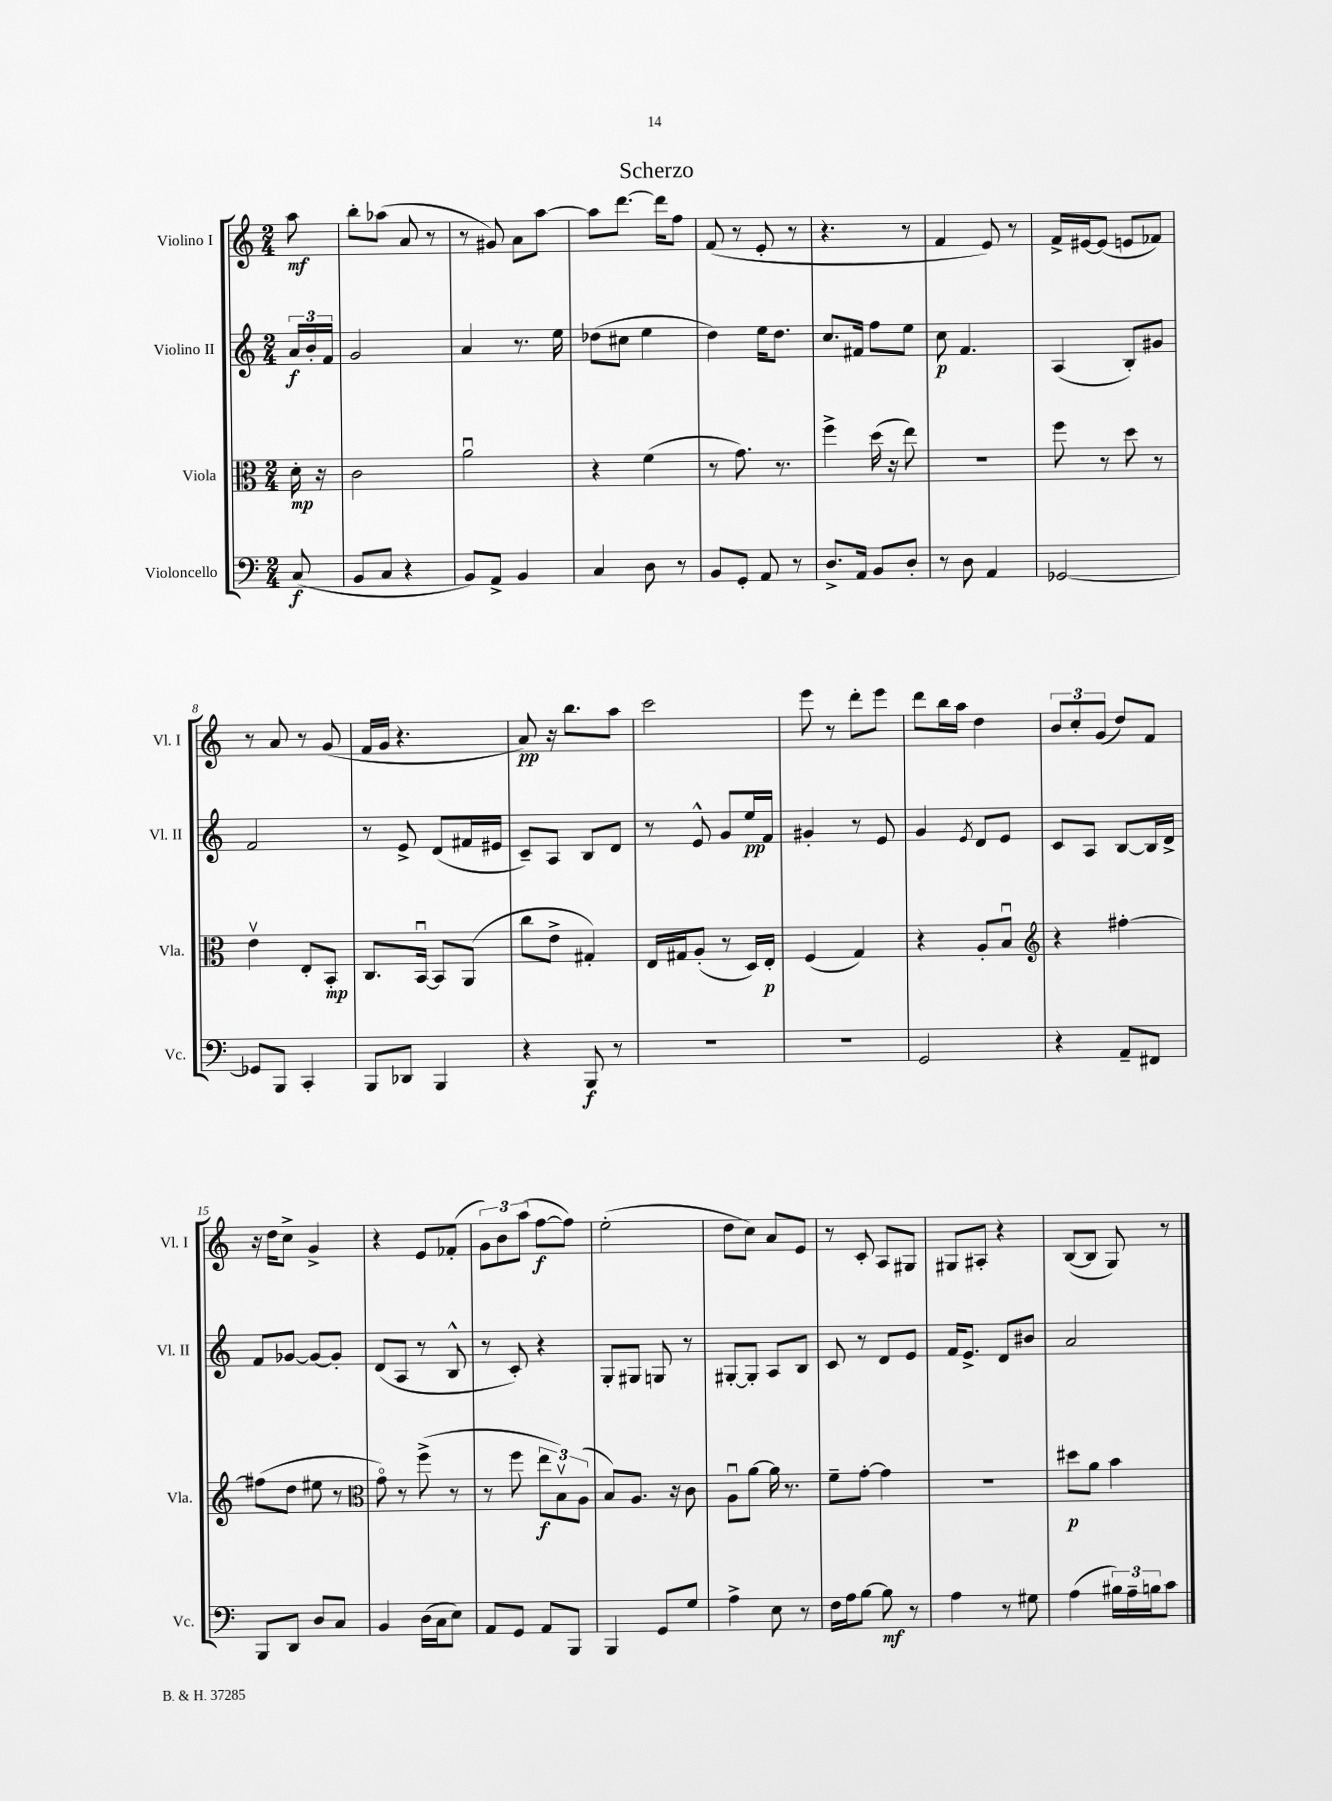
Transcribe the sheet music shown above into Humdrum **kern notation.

**kern	**kern	**kern	**kern
*staff4	*staff3	*staff2	*staff1
*clefF4	*clefC3	*clefG2	*clefG2
*k[]	*k[]	*k[]	*k[]
*M2/4	*M2/4	*M2/4	*M2/4
(8C/	16d'\	24a/LL	8aa\
.	.	24b'/	.
.	16r	.	.
.	.	24f/JJ	.
=	=	=	=
8BB/L	2c\	2g/	8bb'\L
8C/J	.	.	(8aa-\J
4r	.	.	8a/
.	.	.	8r
=	=	=	=
8BB/L)	2au\	4a/	8r
8AA^/J	.	.	8g#/)
4BB/	.	8.r	8a\L
.	.	.	[8aa\J
.	.	16ee\	.
=	=	=	=
4C/	4r	(8dd-\L	8aa\]L
.	.	8cc#\J	[8.ddd\J
8D\	(4f\	4ee\	.
.	.	.	16ddd\]LK
8r	.	.	8ff\J
=	=	=	=
8BB/L	8r	4dd\)	(8f/
8GG'/J	8.g\)	.	8r
8AA/	.	16ee\LK	8e'/
.	8.r	8.dd\J	.
8r	.	.	8r
=	=	=	=
8.D^/L	4ff^\	8.cc/L	4.r
16AA/Jk	.	16f#/Jk	.
8BB/L	(16dd\	8ff\L	.
.	16r	.	.
8D'/J	8ee\)	8ee\J	8r
=	=	=	=
8r	2r	8cc\	4f/
8D\	.	4.f/	.
4AA/	.	.	8e/)
.	.	.	8r
=	=	=	=
[2GG-/	8ff\	(4A/	16f^/LL
.	.	.	[16e#/J
.	8r	.	(8e#/]J
.	8dd\	8B'/L)	8e/L
.	8r	8g#/J	8f-/J)
=	=	=	=
8GG-/]L	4ev\	2f/	8r
8BBB/J	.	.	8a/
4CC'/	8E'/L	.	8r
.	8BB'/J	.	(8g/
=	=	=	=
8BBB/L	8.C/L	8r	16f/LL
.	.	.	16g/JJ
8DD-/J	.	8e^/	4.r
.	[16BBu/Jk	.	.
4BBB/	8BB/]L	(8d/L	.
.	(8AA/J	16f#/L	.
.	.	16e#/JJ	.
=	=	=	=
4r	8cc\L	8c~/L)	8a/)
.	8e^\J	8A/J	16r
.	.	.	8.bb\L
8BBB/	4G#'/)	8B/L	.
8r	.	8d/J	8aa\J
=	=	=	=
2r	16E/LL	8r	2ccc\
.	16G#/J	.	.
.	(8A'/J	8e^^/	.
.	8r	8g/L	.
.	16D/LL)	16ee/L	.
.	16E'/JJ	16f/JJ	.
=	=	=	=
2r	(4F/	4g#'/	8eee\
.	.	.	8r
.	4G/)	8r	8ddd'\L
.	.	8e/	8eee\J
=	=	=	=
2GG/	4r	4g/	8ddd\L
.	.	.	16bb\L
.	.	.	16aa\JJ
.	.	8qe/	.
.	8A'/L	8d/L	4dd\
.	8Bu/J	8e/J	.
=	=	=	=
*	*clefG2	*	*
4r	4r	8c/L	12b/L
.	.	.	12cc'/
.	.	8A/J	.
.	.	.	(12g/J
8AA~/L	[4ff#'\	[8B/L	8dd/L)
8FF#/J	.	16B/]L	8f/J
.	.	16d^/JJ	.
=	=	=	=
8BBB/L	(8ff#\]L	8f/L	16r
.	.	.	16dd\LK
8DD/J	8dd\J	[8g-/J	8cc^\J
8D/L	8ee#\	8g-/_L	4g^/
8C/J	8r	8g-'/]J	.
=	=	=	=
*	*clefC3	*	*
4BB/	8go\)	(8d/L	4r
.	8r	8A/J	.
(16D\LL	(8ff^\	8r	8e/L
16C\J	.	.	.
8E\J)	8r	8B^^/	(8f-'/J
=	=	=	=
8AA/L	8r	8r	12g\L)
.	.	.	12b\
8GG/J	8ff\	8c'/)	.
.	.	.	(12aa\J
8AA/L	12ee\L	4r	[8ff\L
.	12Bv\)	.	.
8BBB/J	.	.	8ff\]J)
.	(12A\J	.	.
=	=	=	=
4BBB/	8B/L)	8G'/L	(2ee'\
.	8.A/J	8G#/J	.
8GG/L	.	8G/	.
.	16r	.	.
8G/J	8c\	8r	.
=	=	=	=
4A^\	8Au\L	[8G#'/L	8dd\L
.	[8a\J	8G#'/]J	8cc\J)
8E\	16a\]	8A/L	8a/L
.	8.r	.	.
8r	.	8B/J	8e/J
=	=	=	=
16F\LL	8f~\L	8c/	8r
16A\J	.	.	.
[8B\J	[8g'\J	8r	8c'/
8B\]	4g\]	8d/L	8A/L
8r	.	8e/J	8G#/J
=	=	=	=
4A\	2r	16f/LK	8G#/L
.	.	8.e^/J	.
.	.	.	8A#'/J
8r	.	8d/L	4r
8G#\	.	8b#/J	.
=	=	=	=
(4A\	8dd#\L	2a/	([8B/L
.	8a\J	.	8B/]J
24B#\LL)	4b\	.	8G/)
24A~\	.	.	.
24B\J	.	.	.
8c\J	.	.	8r
==	==	==	==
*-	*-	*-	*-
